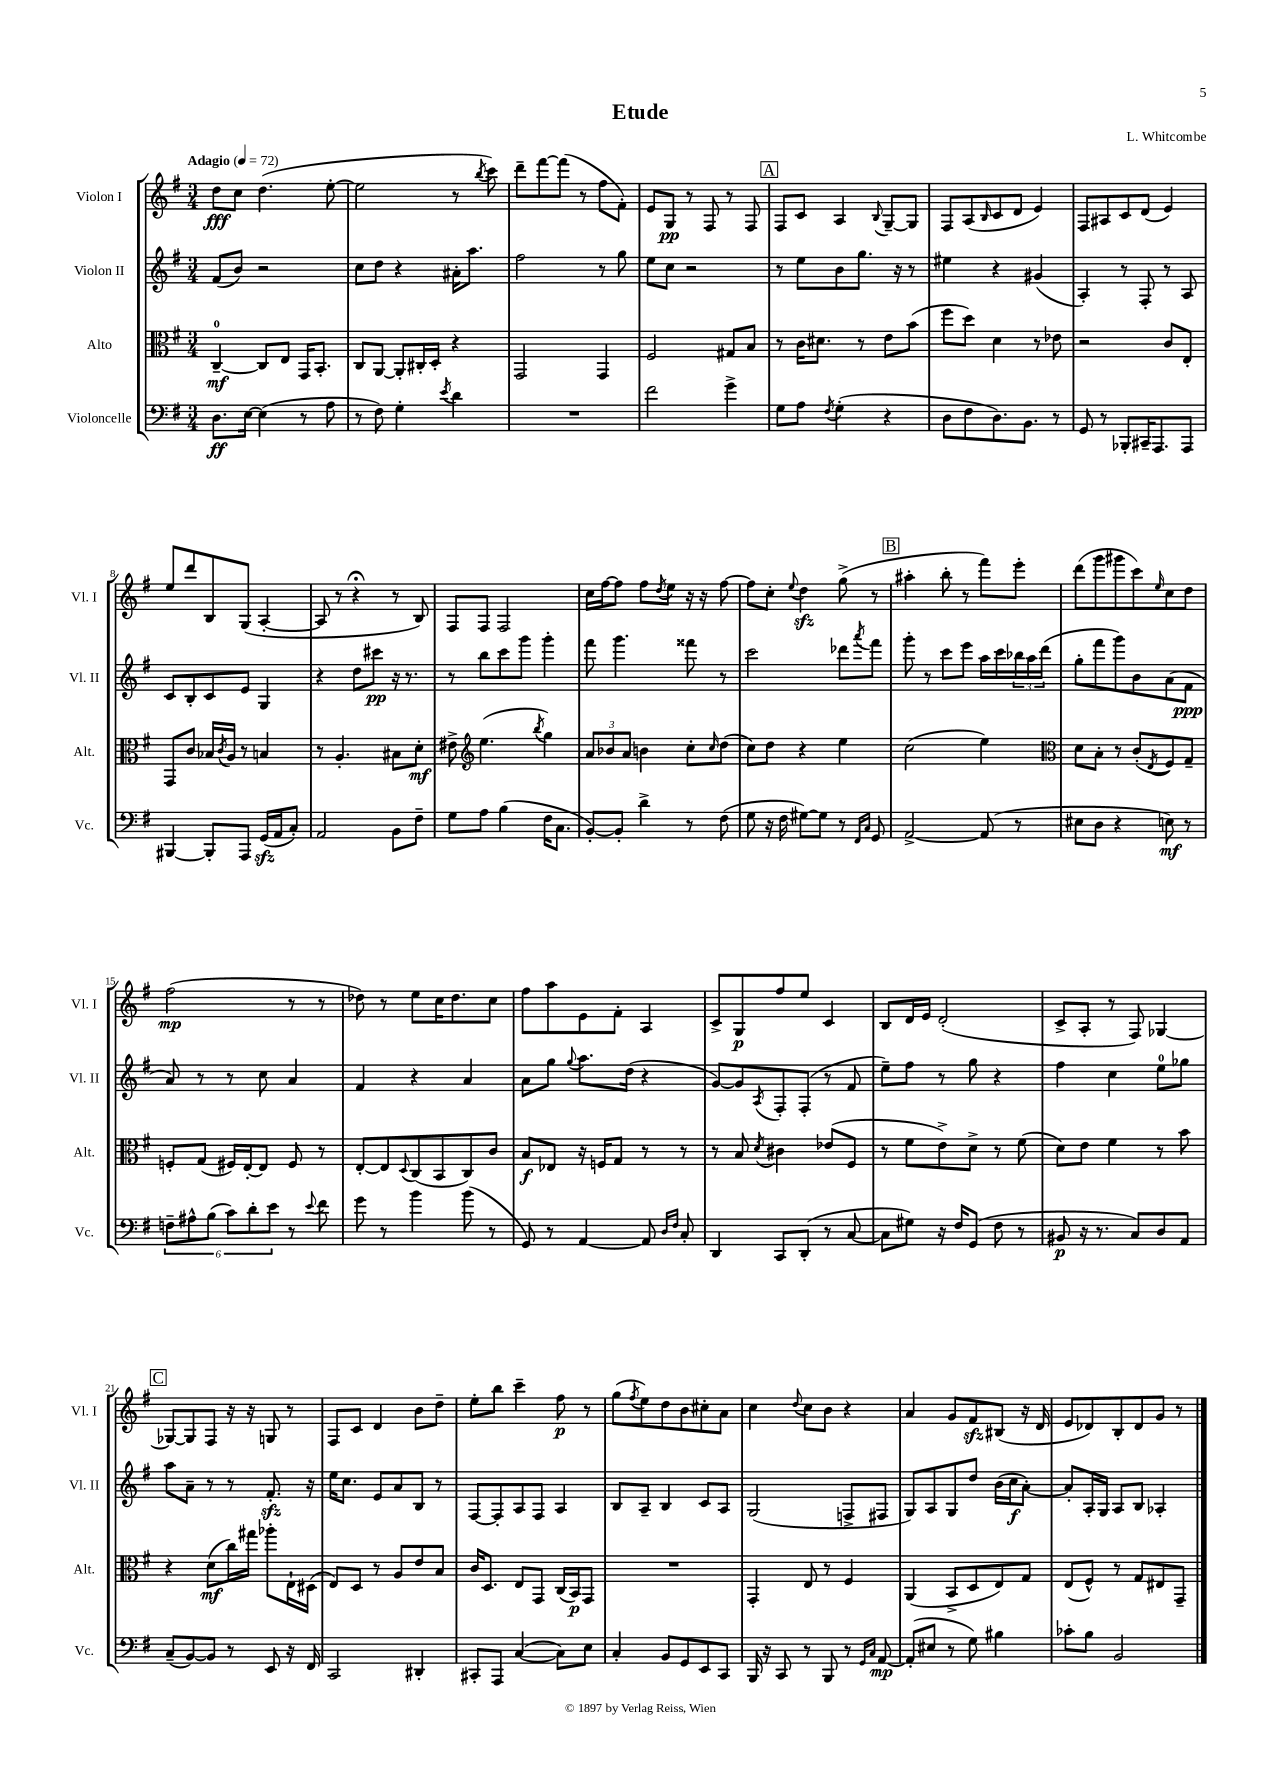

**kern	**kern	**kern	**kern
*staff4	*staff3	*staff2	*staff1
*clefF4	*clefC3	*clefG2	*clefG2
*k[f#]	*k[f#]	*k[f#]	*k[f#]
*M3/4	*M3/4	*M3/4	*M3/4
*MM72	*MM72	*MM72	*MM72
8.D	[4C~	(8f#	8dd
.	.	8b)	8cc
[16E	.	.	.
(4E]	8C]	2r	(4.dd
.	8E	.	.
8r	16GG	.	.
.	8.BB'	.	.
8A	.	.	[8ee'
=	=	=	=
8r	8C	8cc	2ee]
8F#)	[8AA	8dd	.
4G'	8AA']	4r	.
.	16C#'	.	.
.	16D'	.	.
8qe	.	.	.
4d	4r	16a#'	8r
.	.	8.aa	.
.	.	.	8qbb
.	.	.	8ccc)
=	=	=	=
2.r	2GG	2ff#	8ddd~
.	.	.	[8fff#
.	.	.	(8fff#]
.	.	.	8r
.	4GG	8r	8ff#
.	.	8gg	8f#')
=	=	=	=
2f#	2F#	8ee	8e
.	.	8cc	8G
.	.	2r	8r
.	.	.	8F#
4g^	8G#	.	8r
.	8B	.	8F#
=	=	=	=
8G	8r	8r	8F#
8A	16c	8ee	8c
.	8.d#	.	.
8qF#	.	.	.
(4G'	.	8b	4A
.	8r	8.gg	.
.	.	.	8qqB
4r	8e	.	[8G~
.	.	16r	.
.	(8b	8r	8G]
=	=	=	=
8D	8ff#	4ee#	8F#
8F#	8dd)	.	(8A
.	.	.	16qqB
8.D)	4d	4r	8c
.	.	.	8d
8.BB	.	.	.
.	8r	(4g#	4e)
8r	8e-	.	.
=	=	=	=
8GG	2r	4A')	8F#
8r	.	.	8A#
8BBB-'	.	8r	8c
16CC#~	.	8F#'	(8d
8.AAA	.	.	.
.	8c	8r	4e)
8AAA	8E'	8A	.
=	=	=	=
[4BBB#	8GG	8c	8ee
.	8c	8B'	8ddd
8BBB#']	16B-	8c	8B
.	8qc	.	.
.	16A	.	.
8AAA	8r	8e	(8G
(16GG	4B	4G	[4A'
16AA	.	.	.
8C')	.	.	.
=	=	=	=
2AA	8r	4r	8A]
.	4.A'	.	8r
.	.	8dd	4r;
.	.	8ccc#	.
8BB	8B#	16r	8r
.	.	8.r	.
8F#~	8d'	.	8B)
=	=	=	=
8G	8e#^	8r	8F#
*	*clefG2	*	*
8A	(4.ee	8bb	8F#
(4B	.	8ccc	2F#
.	.	8ggg	.
.	8qbb	.	.
16F#	4gg)	4ggg'	.
8.C	.	.	.
=	=	=	=
[8BB')	12a	8fff#	16cc
.	.	.	[16ff#
.	12b-	.	.
8BB']	.	4.ggg	8ff#]
.	12a	.	.
4d^	4b	.	8ff#
.	.	.	8qdd
.	.	.	8ee
8r	8cc'	8fff##	16r
.	.	.	16r
.	16qqcc	.	.
(8F#	(8dd	8r	[8ff#
=	=	=	=
8G	8cc)	2ccc	8ff#]
16r	8dd	.	8cc'
16F#	.	.	.
.	.	.	8qqee
[8G#)	4r	.	4dd
8G#]	.	.	.
8r	4ee	8ddd-	(8gg^
16qqFF#	.	.	.
16qqC	.	8qaaa	.
8GG	.	8fff#	8r
=	=	=	=
[2AA^	(2cc	8ggg'	4aa#'
.	.	8r	.
.	.	8ccc	8bb'
.	.	8eee	8r
(8AA]	4ee)	16aa	8fff#)
.	.	16ccc	.
8r	.	24bb-	8eee'
.	.	24aa	.
.	.	(24ddd	.
=	=	=	=
*	*clefC3	*	*
8E#	8d	8gg'	(8ddd
8D	8B'	8fff#	8ggg
4r	8r	8ggg)	8ggg#
.	(8c'	8b	8ccc)
.	8qE	.	16qqee
8E)	8F#)	(8a	8cc
8r	8G~	8f#	8dd
=	=	=	=
12F~	8F'	8a)	(2ff#
12A#^^	.	.	.
.	(8G	8r	.
(12B	.	.	.
12c)	16F#)	8r	.
.	[16E'	.	.
12d'	.	.	.
.	8E]	8cc	.
12e	.	.	.
8r	8F#	4a	8r
8qqe	.	.	.
8f#	8r	.	8r
=	=	=	=
8g	[8E'	4f#	8dd-)
8r	8E]	.	8r
.	8qqD	.	.
4b	(8C	4r	8ee
.	8BB	.	16cc
.	.	.	8.dd-
(8b	8C)	4a	.
8r	8c	.	8cc
=	=	=	=
8GG)	8B	8a	8ff#
8r	8E-	8gg	8aa
.	.	8qqgg	.
[4AA	16r	8.aa	8e
.	16F	.	.
.	8G	.	8f#'
.	.	(16dd	.
8AA]	8r	4r	4A
16qqD	.	.	.
16qqF#	.	.	.
8C'	8r	.	.
=	=	=	=
4DD	8r	[8g)	8c^
.	8B	8g]	8G
.	8qd	8qA	.
8CC	4c#	8F#'	8ff#
(8DD'	.	(8F#'	8ee
8r	(8e-	8r	4c
[8C	8F#	8f#	.
=	=	=	=
8C]	8r	8ee~)	8B
8G#)	8f#	8ff#	16d
.	.	.	16e
16r	8e^)	8r	(2d'
16F#	.	.	.
(8GG	8d^	8gg	.
8F#	8r	4r	.
8r	(8f#	.	.
=	=	=	=
8BB#	8d)	4ff#	8c^
16r	8e	.	8A'
8.r	.	.	.
.	4f#	4cc	8r
8C)	.	.	8F#)
8D	8r	8ee	[4G-
8AA	8b	8gg-	.
=	=	=	=
(8C~	4r	8aa	8G-_
[8BB)	.	8a~	8G-]
8BB]	(8d	8r	8F#
8r	16cc)	8r	16r
.	16gg#	.	16r
8EE	8aa-'	8.f#'	8G
16r	16E`	.	8r
16FF#	(16D#	16r	.
=	=	=	=
2CC	8E)	16ee	8F#
.	.	8.cc	.
.	8D	.	8c
.	8r	8e	4d
.	8A	8a	.
4DD#'	8e	8B	8b
.	8B	8r	8dd~
=	=	=	=
8CC#'	16c	[8F#	8ee'
.	8.D	.	.
8AAA	.	8F#']	8bb
([4C	8E	8A	4ccc~
.	8GG	8F#	.
8C])	(16C	4A	8ff#
.	16BB)	.	.
8E	8GG	.	8r
=	=	=	=
4C'	2.r	8B	(8gg
.	.	.	8qff#
.	.	8A~	8ee)
8BB	.	4B	8dd
8GG	.	.	8b
8EE	.	8c	8cc#'
8CC	.	8A	8a
=	=	=	=
16BBB	4GG'	(2G	4cc
16r	.	.	.
8CC	.	.	.
.	.	.	8qqdd
8r	8E	.	8cc
8BBB	8r	.	8b
8r	4F#	8F^	4r
16qqGG	.	.	.
16qqC	.	.	.
[8AA	.	8F#	.
=	=	=	=
(8AA']	(4AA	8G)	4a
8E#	.	8A	.
8r	8BB^	8G	8g
8G)	8D	8dd	8f#
4B#	8E)	(16b	(8B#
.	.	16cc	.
.	8G	[8a')	16r
.	.	.	16d
=	=	=	=
8c-'	(8E	8a']	8e
8B	8F#^^)	16A'	8d-)
.	.	16G	.
2BB	8r	8A	8B'
.	8G	8B	8d-
.	8E#	4A-'	8g
.	8GG~	.	8r
==	==	==	==
*-	*-	*-	*-
